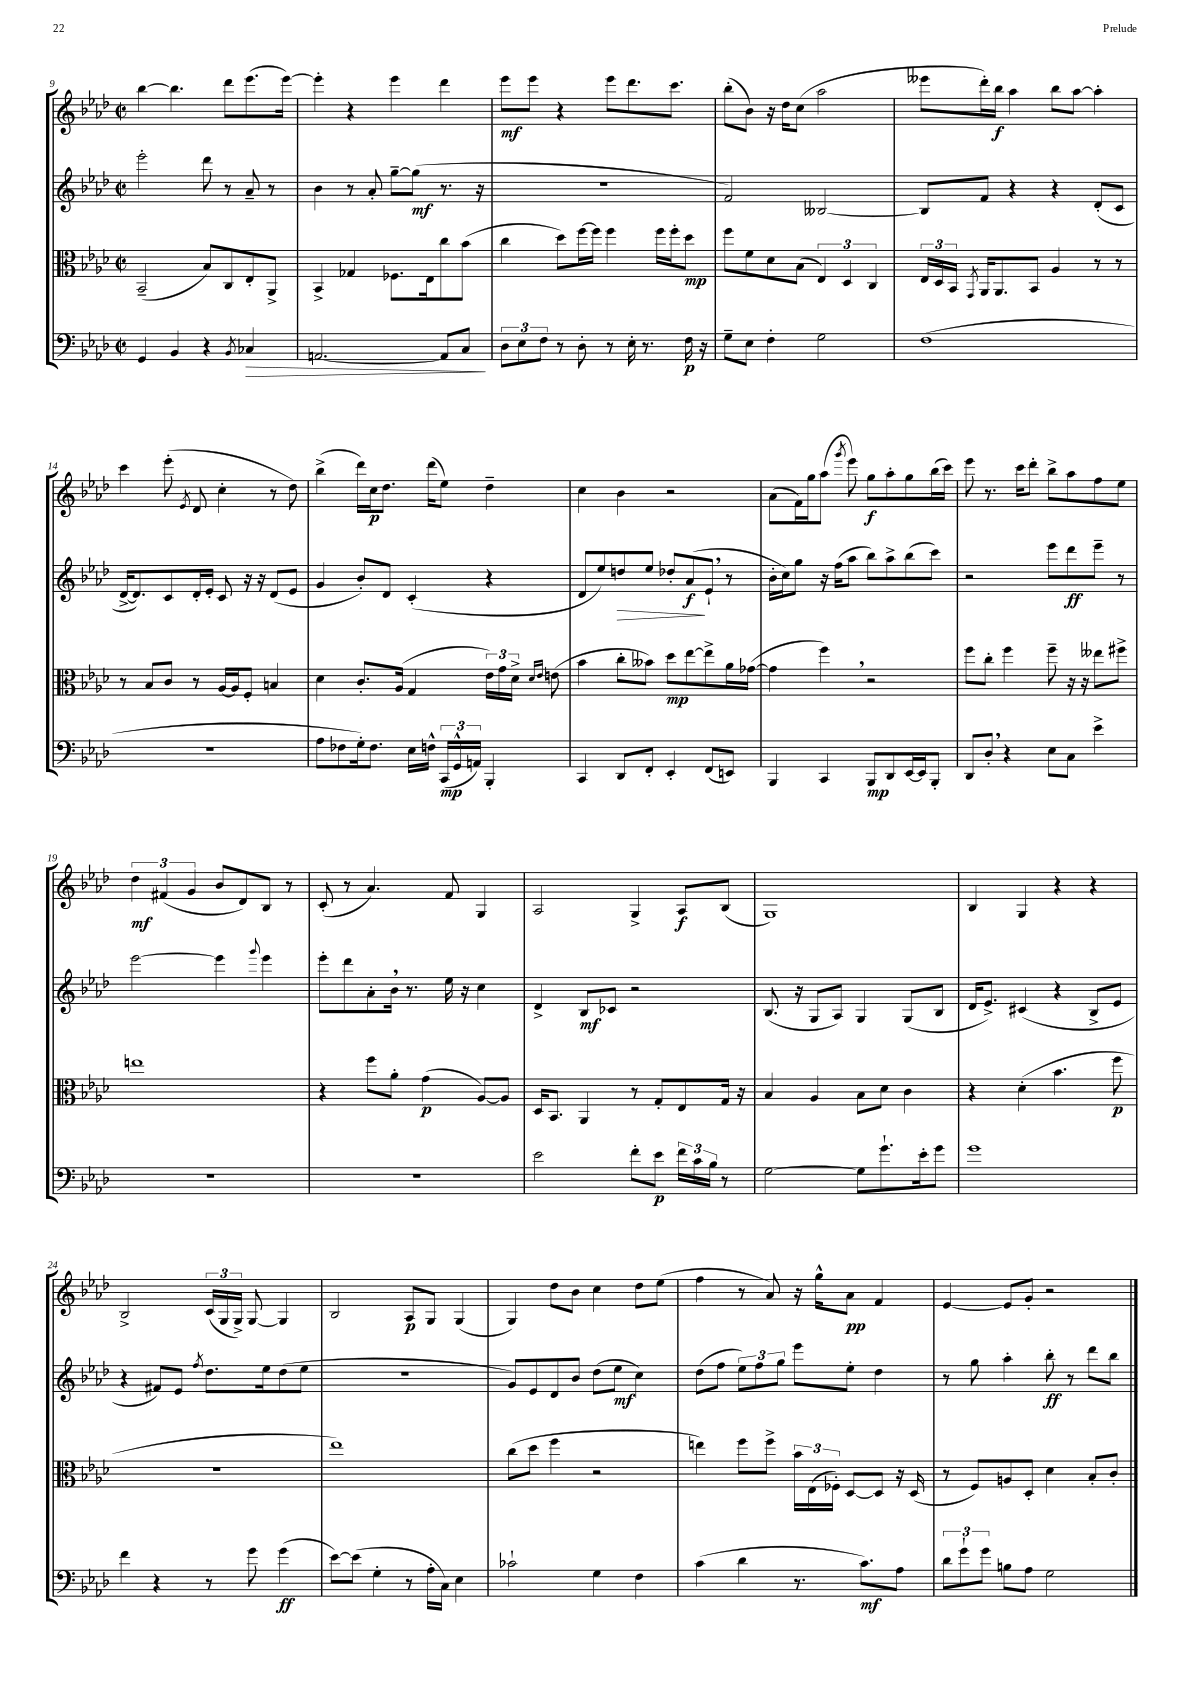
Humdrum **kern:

**kern	**kern	**kern	**kern
*staff4	*staff3	*staff2	*staff1
*clefF4	*clefC3	*clefG2	*clefG2
*k[b-e-a-d-]	*k[b-e-a-d-]	*k[b-e-a-d-]	*k[b-e-a-d-]
*M2/2	*M2/2	*M2/2	*M2/2
*met(c|)	*met(c|)	*met(c|)	*met(c|)
4GG	(2BB-~	2eee-'	[4bb-
4BB-	.	.	4.bb-]
4r	8B-)	8ddd-	.
.	8C	8r	8ddd-
8qBB-	.	.	.
4C-	8E-'	8a-~	(8.eee-
.	8AA-^	8r	.
.	.	.	[16eee-)
=	=	=	=
[2.AA	4BB-^	4b-	4eee-']
.	4G-	8r	4r
.	.	8a-'	.
.	8.F-	[8gg~	4eee-
.	.	(8gg]	.
.	16E-	.	.
8AA]	8cc	8.r	4ddd-
8C	(8b-	.	.
.	.	16r	.
=	=	=	=
12D-	4cc	1r	8eee-
12E-	.	.	.
.	.	.	8eee-
12F	.	.	.
8r	8dd-)	.	4r
8D-'	[16ff	.	.
.	16ff]	.	.
8r	4ff	.	8eee-
16E-'	.	.	8.ddd-
8.r	.	.	.
.	16ff	.	.
.	16ff'	.	8.ccc
16F	8dd-	.	.
16r	.	.	.
=	=	=	=
8G~	8ff	2f)	(8bb-'
8E-	8f	.	8b-)
4F'	8d-	.	16r
.	.	.	16dd-
.	(8B-	.	(8cc
2G	6E-)	[2B--	2aa-
.	6D-	.	.
.	6C	.	.
=	=	=	=
(1F	24E-	8B--]	8eee--
.	24D-	.	.
.	24BB-	.	.
.	8qGG	.	.
.	16AA-	8f	16ddd-')
.	8.AA-	.	16bb-
.	.	4r	4aa-
.	8BB-	.	.
.	4A-	4r	8bb-
.	.	.	[8aa-
.	8r	(8d-'	4aa-']
.	8r	8c	.
=	=	=	=
1r	8r	[16d-^	4ccc
.	.	8.d-])	.
.	8B-	.	.
.	8c	8c	(8eee-'
.	.	.	8qe-
.	8r	16d-'	8d-
.	.	16e-'	.
.	[16A-	8c	4cc'
.	16A-]	.	.
.	8F'	16r	.
.	.	16r	.
.	4B	(8d-	8r
.	.	8e-	8dd-)
=	=	=	=
8A-	4d-	4g	(4bb-^
8F-	.	.	.
16G')	8.c'	8b-')	16ddd-)
8.F-	.	.	16cc
.	.	8d-	8.dd-
.	(16A-	.	.
16E-	4G	(4c'	.
16F^^	.	.	(16ddd-
(24CC	.	.	8ee-)
24GG^^	.	.	.
24AA)	.	.	.
4BBB-'	24e-)	4r	4dd-~
.	24g	.	.
.	24d-^	.	.
.	16qqd-	.	.
.	16qqe-	.	.
.	(8e	.	.
=	=	=	=
4CC	4b-	8d-	4cc
.	.	8ee-)	.
8DD-	8cc'	8dd	4b-
8FF'	8b--)	8ee-	.
4EE-'	8dd-	8dd-'	2r
.	[8ee-	(8a-	.
(8FF	8ee-^]	8e-`	.
8EE)	16a-	8r	.
.	([16g-	.	.
=	=	=	=
4BBB-	4g-]	16b-'	(8a-
.	.	16cc)	.
.	.	8gg	16f)
.	.	.	16gg
4CC	4ff)	16r	(8aa-
.	.	(16ff	.
.	.	.	8qggg
.	.	8aa-	8eee-)
8BBB-	2r	8bb-)	8gg
8DD-	.	8aa-^	8aa-'
[16EE-	.	(8bb-	8gg
16EE-]	.	.	.
8BBB-'	.	8ccc)	(16bb-
.	.	.	16ccc)
=	=	=	=
8DD-	8ff	2r	8eee-
8D-'	8cc'	.	8.r
4r	4ff	.	.
.	.	.	16ccc
.	.	.	8ddd-'
8E-	8ff~	8eee-	8bb-^
8C	16r	8ddd-	8aa-
.	16r	.	.
4e-^	8ee--	8eee-~	8ff
.	8ff#^	8r	8ee-
=	=	=	=
1r	1ee	[2eee-	6dd-
.	.	.	(6f#
.	.	.	6g
.	.	4eee-]	8b-
.	.	.	8d-)
.	.	8qqggg	.
.	.	4eee-	8B-
.	.	.	8r
=	=	=	=
1r	4r	8eee-'	(8c'
.	.	8ddd-	8r
.	8ff	8a-'	4.a-)
.	8a-'	16b-	.
.	.	8.r	.
.	(4g	.	.
.	.	16ee-	8f
.	.	16r	.
.	[8A-)	4cc	4G
.	8A-]	.	.
=	=	=	=
2e-	16D-	4d-^	2A-
.	8.BB-	.	.
.	4AA-	8B-	.
.	.	8c-	.
8f'	8r	2r	4G^
8e-	8G'	.	.
24f	8E-	.	8A-
24c	.	.	.
24B-	.	.	.
8r	16G	.	(8B-
.	16r	.	.
=	=	=	=
[2G	4B-	(8.B-	1G)
.	.	16r	.
.	4A-	8G	.
.	.	8A-)	.
8G]	8B-	4G	.
8.g`	8d-	.	.
.	4c	(8G	.
16e-'	.	.	.
8g	.	8B-	.
=	=	=	=
1g	4r	16d-	4B-
.	.	8.e-^)	.
.	(4d-'	(4c#	4G
.	4.b-	4r	4r
.	.	8B-^	4r
.	8ff	8e-	.
=	=	=	=
4f	1r	4r	2B-^
4r	.	8f#)	.
.	.	8e-	.
.	.	8qff	.
8r	.	8.dd-	(24c
.	.	.	24G
.	.	.	24G^)
8g	.	.	[8G
.	.	16ee-	.
(4g	.	(8dd-	4G]
.	.	8ee-	.
=	=	=	=
[8e-)	1ee-)	1r	2B-
(8e-]	.	.	.
4G'	.	.	.
8r	.	.	8A-
16A-'	.	.	8G
16C)	.	.	.
4E-	.	.	(4G
=	=	=	=
2c-`	(8cc	8g)	4G)
.	8dd-	8e-	.
.	4ff	8d-	8dd-
.	.	8b-	8b-
4G	2r	(8dd-	4cc
.	.	8ee-	.
4F	.	4cc)	8dd-
.	.	.	(8ee-
=	=	=	=
(4c	4ee)	(8dd-	4ff
.	.	8ff	.
4d-	8ff	12ee-)	8r
.	.	12ff	.
.	8ff^	.	8a-)
.	.	12gg	.
8.r	24b-	8eee-	16r
.	(24E-	.	.
.	.	.	16gg^^
.	24F-')	.	.
.	[8D-	8ee-'	8a-
8.c)	.	.	.
.	8D-]	4dd-	4f
8A-	16r	.	.
.	(16D-	.	.
=	=	=	=
12d-	8r	8r	[4e-
12g`	.	.	.
.	8F)	8gg	.
12g	.	.	.
8B	8A	4aa-'	8e-]
8A-	8D-'	.	8g'
2G	4d-	8bb-'	2r
.	.	8r	.
.	8B-'	8ddd-	.
.	8c'	8bb-	.
==	==	==	==
*-	*-	*-	*-
